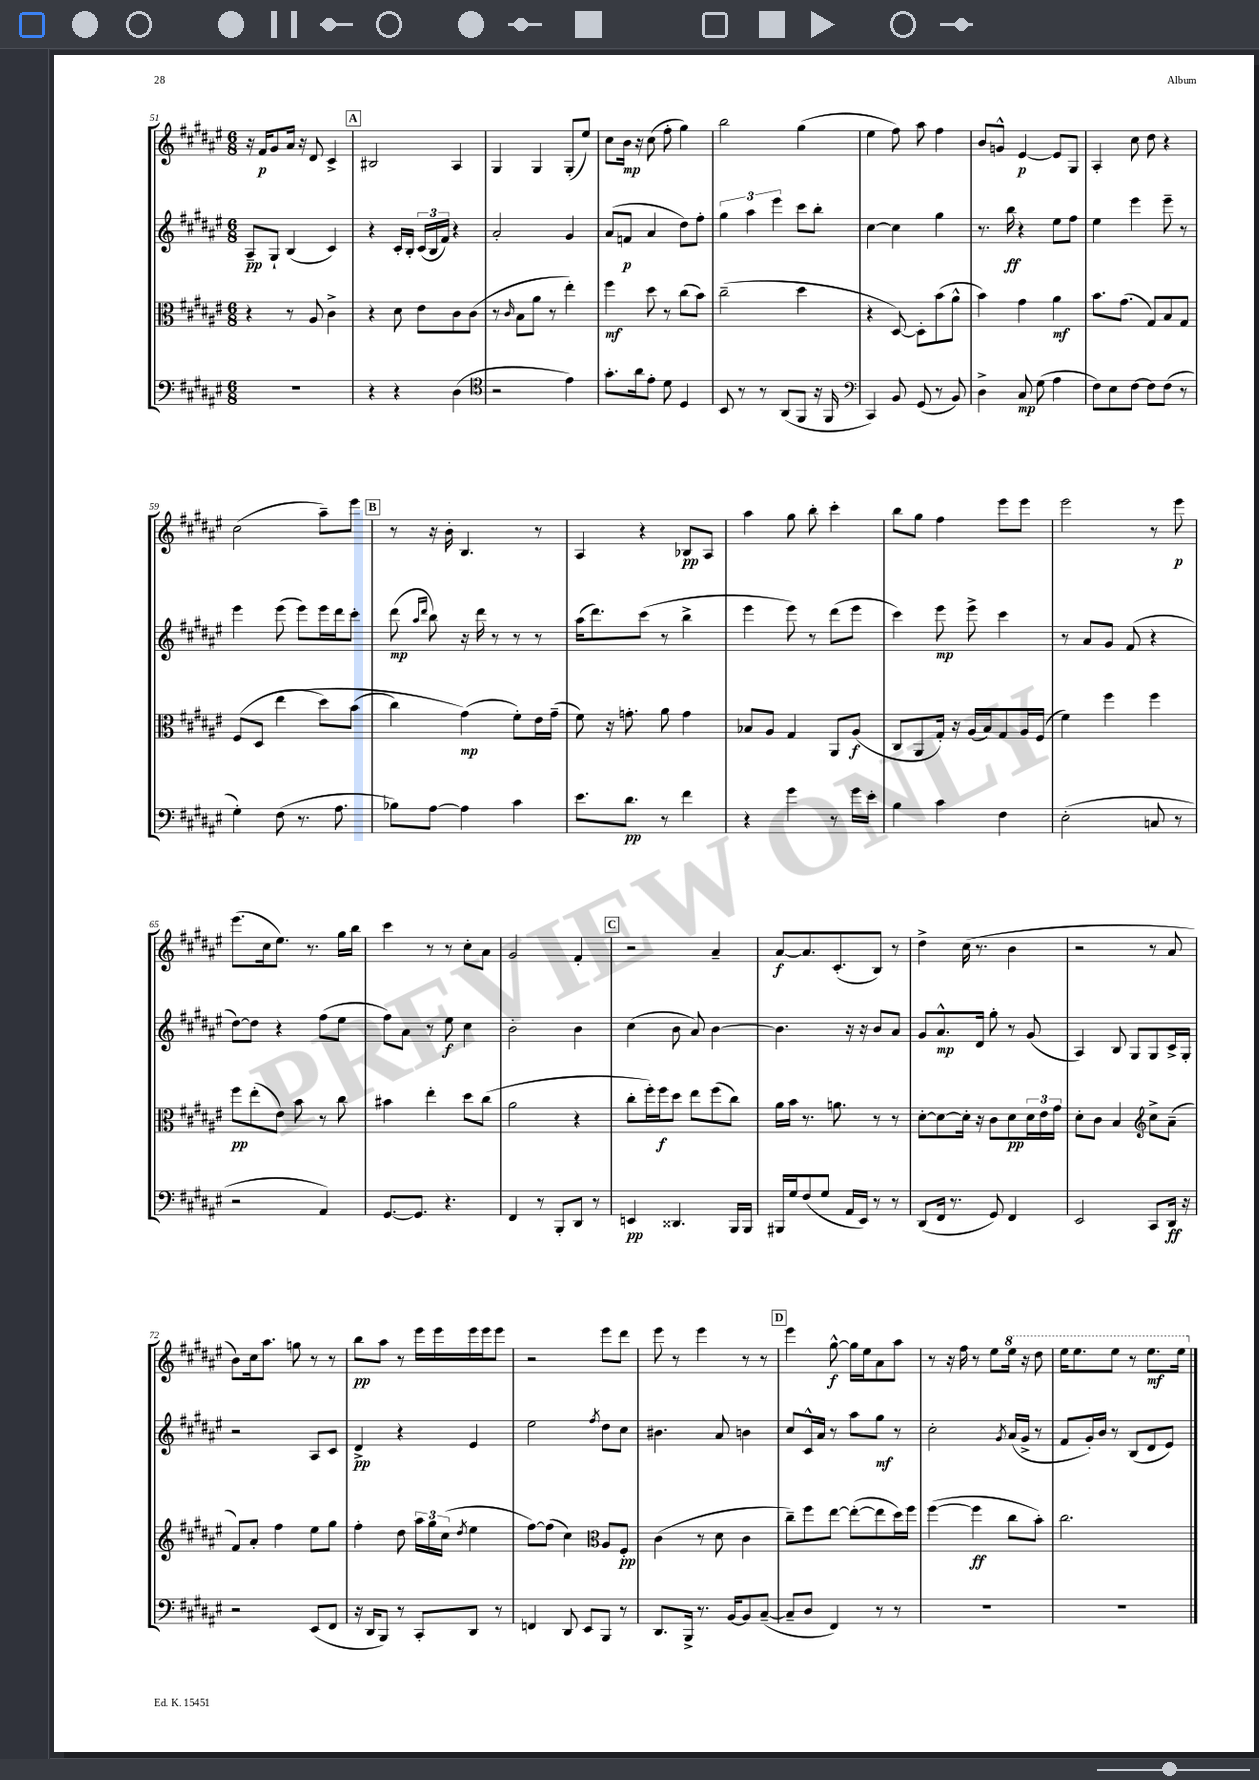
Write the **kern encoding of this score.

**kern	**kern	**kern	**kern
*staff4	*staff3	*staff2	*staff1
*clefF4	*clefC3	*clefG2	*clefG2
*k[f#c#g#d#a#e#]	*k[f#c#g#d#a#e#]	*k[f#c#g#d#a#e#]	*k[f#c#g#d#a#e#]
*M6/8	*M6/8	*M6/8	*M6/8
2.r	4r	8A#~	16r
.	.	.	16f#
.	.	8G#`	8g#
.	8r	(4B	16a#
.	.	.	16r
.	8A#	.	8d#
.	4c#^	4c#)	4c#^
=	=	=	=
4r	4r	4r	2B#
4r	8d#	16c#'	.
.	.	16B'	.
.	8e#	(24c#	.
.	.	24B	.
.	.	24f#)	.
(4D#	8c#	4r	4A#
.	(8c#	.	.
=	=	=	=
*clefC4	*	*	*
2r	8r	2a#'	4G#
.	16qqc#	.	.
.	8B	.	.
.	8a#	.	4G#
.	8r	.	.
4e#)	4ee#')	4g#	(8G#'
.	.	.	8ee#)
=	=	=	=
8.g#'	4ff#	(8a#	8cc#
.	.	8f	16b
16a#	.	.	16r
8e#'	8dd#	4a#	(8cc#
8d#	8r	.	8ff#'
4D#	(8cc#	8dd#)	4gg#)
.	8b)	8ff#'	.
=	=	=	=
8BB	(2cc#~	6gg#	2bb
8r	.	.	.
.	.	6aa#	.
8r	.	.	.
.	.	6eee#	.
(8AA#	.	.	.
8FF#	4dd#	8ccc#	(4gg#
16r	.	8bb'	.
16FF#	.	.	.
=	=	=	=
*clefF4	*	*	*
4CC#)	4r	[4cc#	4ee#
8BB	[8D#)	4cc#]	8ff#)
(8GG#	8D#']	.	8aa#
8r	(8b	4gg#	4ff#
8BB)	8a#^^	.	.
=	=	=	=
4D#^	4b)	8.r	8b
.	.	.	8g^^
.	.	16bb	.
8C#	4g#	4r	[4e#
(8G#	.	.	.
4A#	4a#	8ee#	8e#]
.	.	8ff#	8G#
=	=	=	=
8F#)	8.b	4ee#	4A#'
8E#	.	.	.
.	(8.g#	.	.
[8F#	.	4eee#	8cc#
8F#]	8G#)	.	8dd#
(8F#	8B	8eee#~	4r
8r	8G#	8r	.
=	=	=	=
4G#')	(8F#	4eee#	(2cc#
.	8D#	.	.
(8F#	&(4ee#	(8eee#	.
8.r	.	8eee#)	.
.	8dd#)	16eee#	8aa#~)
8.A#	.	16ddd#	.
.	(8b	8ccc#'	8eee#
=	=	=	=
8B-)	4cc#)	(8ddd#	8r
.	.	16qqaa#	.
.	.	16qqddd#	.
[8A#	.	8bb)	16r
.	.	.	16b'
4A#]	(4g#&)	16r	4.B
.	.	16ddd#	.
.	.	8r	.
4c#	8f#')	8r	.
.	16e#	8r	8r
.	(16g#~	.	.
=	=	=	=
8.e#	8f#)	(16aa#	4A#
.	.	8.ddd#)	.
.	16r	.	.
8.d#	8.g'	.	.
.	.	(8ccc#	4r
8r	8a#	8r	.
4f#	4g	4bb^	8B-
.	.	.	8A#
=	=	=	=
4r	8B-	4eee#	4aa#
.	8A#	.	.
4g#	4G#	8eee#)	8gg#
.	.	8r	8bb'
8r	8AA#	(8ddd#	4ccc#'
16g#	(8A#	8eee#	.
16e#'	.	.	.
=	=	=	=
4B	8C#	4ccc#)	8bb
.	8AA#	.	8gg#
4c#	16G#')	8eee#	4ff#
.	16r	.	.
.	(16A#	8eee#^	.
.	16B)	.	.
4F#	8G#	4ccc#	8eee#
.	16A#	.	8eee#
.	(16F#	.	.
=	=	=	=
(2E#'	4f#)	8r	2eee#
.	.	8a#	.
.	4ff#	8g#	.
.	.	(8f#	.
8C	4ff#	4r	8r
8r	.	.	8eee#
=	=	=	=
2r	8ff#	[8dd#)	(8.eee#
.	(8ee#'	8dd#]	.
.	.	.	16cc#
.	8e#)	4r	8.ee#)
.	8b	.	.
.	.	.	8.r
4AA#)	8r	(8ff#	.
.	8cc#	8ee#	16gg#
.	.	.	16bb
=	=	=	=
[8.GG#	4b#	8ff#)	4ccc#
.	.	8a#	.
8.GG#]	.	.	.
.	4ee#'	8r	8r
4.r	.	8ee#	8r
.	8dd#	4cc#	8cc#'
.	(8cc#	.	8a#
=	=	=	=
4FF#	2a#	2b'	2g#
8r	.	.	.
8BBB'	.	.	.
8DD#	4r	4b	4f#'
8r	.	.	.
=	=	=	=
4EE	8cc#'	(4cc#	2r
.	16ff#')	.	.
.	16ff#	.	.
4.DD##	8dd#	8b	.
.	8ee#	8a#)	.
.	(8ff#	[4b	4a#~
16BBB	8cc#)	.	.
16BBB	.	.	.
=	=	=	=
16BBB#	16a#	4.b]	[8a#
16G#	16b	.	.
(8F#	8.r	.	8.a#]
8G#	.	.	.
.	8.a	.	(8.c#'
16AA#	.	16r	.
16EE#)	.	16r	.
8r	8r	8b	8B)
8r	8r	8a#	8r
=	=	=	=
(8DD#	[8d#'	8g#	4dd#^
16FF#	8d#_	8.a#^^	.
8.r	.	.	.
.	16d#']	.	(16cc#
.	16r	16d#	8.r
8GG#)	8c#	8gg#'	.
4FF#	8d#	8r	4b
.	24d#	(8g#	.
.	24e#	.	.
.	24g#	.	.
=	=	=	=
2EE#	8d#'	4A#)	2r
.	8c#	.	.
.	4B	8B	.
.	.	8G#	.
*	*clefG2	*	*
8CC#	8cc#^	8G#	8r
16DD#	(8a#~	16c#^	8a#
16r	.	16G#'	.
=	=	=	=
2r	8f#)	2r	8b)
.	8a#'	.	16cc#
.	.	.	8.aa#
.	4ff#	.	.
.	.	.	8gg
(8EE#	8ee#	8A#	8r
8FF#	8gg#	8c#	8r
=	=	=	=
16r	4ff#'	4d#^	8bb
16DD#	.	.	.
8BBB)	.	.	8aa#
8r	8dd#	4r	8r
8CC#'	24aa#	.	16eee#
.	24gg#	.	.
.	.	.	16eee#
.	(24cc#	.	.
.	8qdd#	.	.
8DD#	4ee#	4e#	16eee#
.	.	.	16eee#
8r	.	.	8eee#
=	=	=	=
4FF	[8ff#)	2ee#	2r
.	(8ff#]	.	.
8DD#	4cc#)	.	.
8EE#	.	.	.
*	*clefC3	*	*
.	.	8qff#	.
8BBB	8A#	8dd#	8eee#
8r	8F#'	8cc#	8ddd#
=	=	=	=
8.DD#	(4c#	4.b#	8eee#
.	.	.	8r
16BBB^	.	.	.
8.r	8r	.	4eee#
.	8d#	8a#	.
[16BB	.	.	.
8BB]	4c#	4b	8r
([8C#~	.	.	8r
=	=	=	=
8C#~]	8cc#~)	8cc#	4eee#
8D#	8ff#	16c#^^	.
.	.	16a#	.
4FF#)	[8ee#	8r	[8gg#^^
.	(8ee#'_	8aa#	16gg#]
.	.	.	16ee#
8r	8ee#]	8gg#	8a#
8r	16dd#)	8r	8aa#
.	16ff#	.	.
=	=	=	=
2.r	([4ff#	2cc#'	8r
.	.	.	16r
.	.	.	16ff#
.	4ff#]	.	8r
.	.	.	8ee#
.	.	8qg#	.
.	8cc#	(16a#	16eee#
.	.	16g#^	16r
.	8b')	8r	8ddd#
=	=	=	=
2.r	2.cc#	8f#	16eee#
.	.	.	8.eee#
.	.	16g#')	.
.	.	16b	.
.	.	8r	8eee#
.	.	(8B	8r
.	.	8d#	8.eee#
.	.	8e#)	.
.	.	.	16eee#
==	==	==	==
*-	*-	*-	*-
